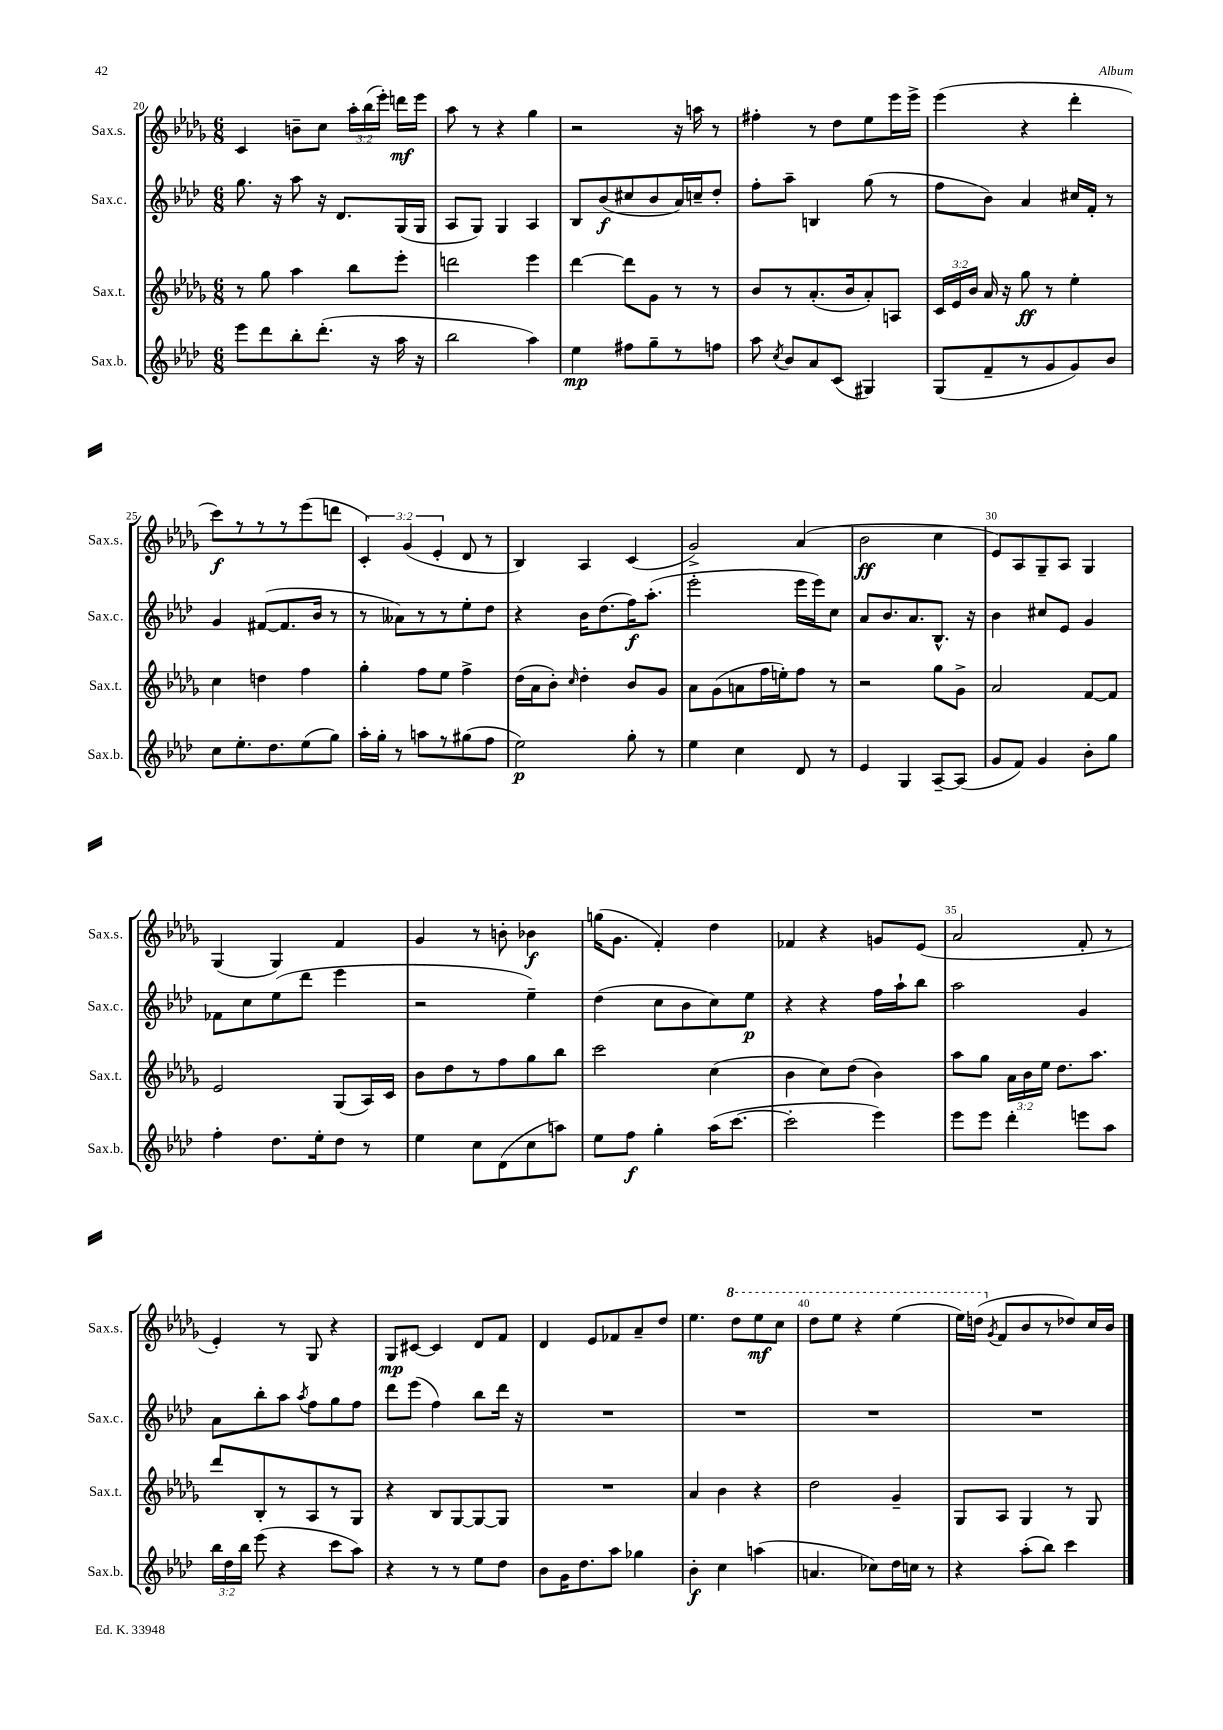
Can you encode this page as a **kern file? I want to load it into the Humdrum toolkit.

**kern	**kern	**kern	**kern
*staff4	*staff3	*staff2	*staff1
*clefG2	*clefG2	*clefG2	*clefG2
*k[b-e-a-d-]	*k[b-e-a-d-g-]	*k[b-e-a-d-]	*k[b-e-a-d-g-]
*M6/8	*M6/8	*M6/8	*M6/8
8eee-	8r	8.gg	4c
8ddd-	8gg-	.	.
.	.	16r	.
8bb-'	4aa-	8aa-	8b~
(8.ddd-'	.	16r	8cc
.	.	8.d-	.
.	8bb-	.	24aa-'
.	.	.	(24bb-
16r	.	.	.
.	.	.	24eee-')
16aa-	8eee-'	(16G	16ddd
16r	.	16G	16eee-
=	=	=	=
2bb-	2ddd	8A-	8aa-
.	.	8G)	8r
.	.	4G	4r
4aa-)	4eee-	4A-	4gg-
=	=	=	=
4ee-	[4ddd-	8B-	2r
.	.	(8b-	.
8ff#	8ddd-]	8cc#	.
8gg~	8g-	8b-	.
8r	8r	16a-)	16r
.	.	16cc~	16aa
8ff	8r	8dd-'	8r
=	=	=	=
8aa-	8b-	8ff'	4ff#'
8qcc	.	.	.
8b-	8r	8aa-~	.
8a-	(8.a-'	4B	8r
(8c	.	.	8dd-
.	16b-	.	.
4G#)	8a-')	(8gg	8ee-
.	8A	8r	16eee-
.	.	.	16eee-^
=	=	=	=
(8G	24c	8ff	(4eee-
.	24e-	.	.
.	24b-	.	.
8f~	16a-	8b-)	.
.	16r	.	.
8r	8gg-	4a-	4r
8g	8r	.	.
8g)	4ee-'	16cc#	4ddd-'
.	.	16f'	.
8b-	.	8r	.
=	=	=	=
8cc	4cc	4g	8ccc)
8.ee-'	.	.	8r
.	4dd	([8f#	8r
8.dd-	.	.	.
.	.	8.f#]	8r
(8ee-	4ff	.	(8eee-
.	.	16b-	.
8gg)	.	8r	8ddd
=	=	=	=
16aa-'	4gg-'	8r	6c')
16gg'	.	.	.
8r	.	8a--)	.
.	.	.	(6g-
8aa	8ff	8r	.
.	.	.	6e-'
8r	8ee-	8r	.
(8gg#	4ff^	8ee-'	8d-
8ff	.	8dd-	8r
=	=	=	=
2ee-)	(16dd-	4r	4B-)
.	16a-	.	.
.	8b-')	.	.
.	16qqcc	.	.
.	4dd-'	16b-	4A-
.	.	(8.dd-	.
8gg'	8b-	16ff)	(4c
.	.	(8.aa-'	.
8r	8g-	.	.
=	=	=	=
4ee-	8a-	2eee-'	2g-^)
.	(8g-	.	.
4cc	8a	.	.
.	16ff	.	.
.	16ee')	.	.
8d-	8ff	16eee-	(4a-
.	.	16eee-)	.
8r	8r	8cc	.
=	=	=	=
4e-	2r	8a-	2b-
.	.	8.b-	.
4G	.	.	.
.	.	8.a-	.
[8A-~	8gg-	8.B-^^	4cc
(8A-]	8g-^	.	.
.	.	16r	.
=	=	=	=
8g	2a-	4b-	8e-)
8f)	.	.	8A-
4g	.	8cc#	8G-~
.	.	8e-	8A-
8b-'	[8f	4g	4G-
8gg	8f]	.	.
=	=	=	=
4ff'	2e-	8f-	(4G-
.	.	8cc	.
8.dd-	.	(8ee-	4G-)
.	.	8ddd-	.
16ee-'	.	.	.
8dd-	(8G-	4eee-	4f
8r	16A-)	.	.
.	16c	.	.
=	=	=	=
4ee-	8b-	2r	4g-
.	8dd-	.	.
8cc	8r	.	8r
(8d-	8ff	.	8b'
8cc	8gg-	4ee-~)	4b-
8aa)	8bb-	.	.
=	=	=	=
8ee-	2ccc	(4dd-	(16gg
.	.	.	8.g-
8ff	.	.	.
4gg'	.	8cc	4f')
.	.	8b-	.
(16aa-	(4cc	8cc)	4dd-
[8.ccc	.	.	.
.	.	8ee-	.
=	=	=	=
2ccc']	4b-	4r	4f-
.	8cc)	4r	4r
.	(8dd-	.	.
4eee-)	4b-)	16ff	8g
.	.	16aa-`	.
.	.	8bb-	(8e-
=	=	=	=
8eee-	8aa-	2aa-	2a-
8eee-	8gg-	.	.
4ddd-'	24a-	.	.
.	24b-	.	.
.	24ee-	.	.
.	8.dd-	.	.
8eee	.	4g	8f'
.	8.aa-	.	.
8aa-	.	.	8r
=	=	=	=
24bb-	8ddd-	8a-	4e-')
24dd-	.	.	.
24bb-	.	.	.
(8eee-	8B-'	8bb-'	.
4r	8r	8aa-	8r
.	.	8qaa-	.
.	8A-	8ff	8G-
8ccc	8r	8gg	4r
8aa-)	8G-	8ff	.
=	=	=	=
4r	4r	8ddd-	8G-
.	.	(8eee-	[8c#
8r	8B-	4ff)	4c#]
8r	[8G-	.	.
8ee-	8G-_	8bb-	8d-
8dd-	8G-]	16ddd-	8f
.	.	16r	.
=	=	=	=
8b-	2.r	2.r	4d-
16g	.	.	.
8.dd-	.	.	.
.	.	.	8e-
8aa-	.	.	8f-
4gg-	.	.	8a-~
.	.	.	8dd-
=	=	=	=
4b-'	4a-	2.r	4.ee-
4cc	4b-	.	.
.	.	.	8ddd-
(4aa	4r	.	8eee-
.	.	.	8ccc
=	=	=	=
4.a	2dd-	2.r	8ddd-
.	.	.	8eee-
.	.	.	4r
8cc-)	.	.	.
16dd-	4g-~	.	(4eee-
16cc	.	.	.
8r	.	.	.
=	=	=	=
4r	8G-	2.r	16eee-)
.	.	.	(16ddd
.	.	.	8qg-
.	8A-	.	8f
(8aa-'	4G-	.	8b-
8bb-)	.	.	8r
4ccc	8r	.	8dd-)
.	8G-	.	16cc
.	.	.	16b-
==	==	==	==
*-	*-	*-	*-
